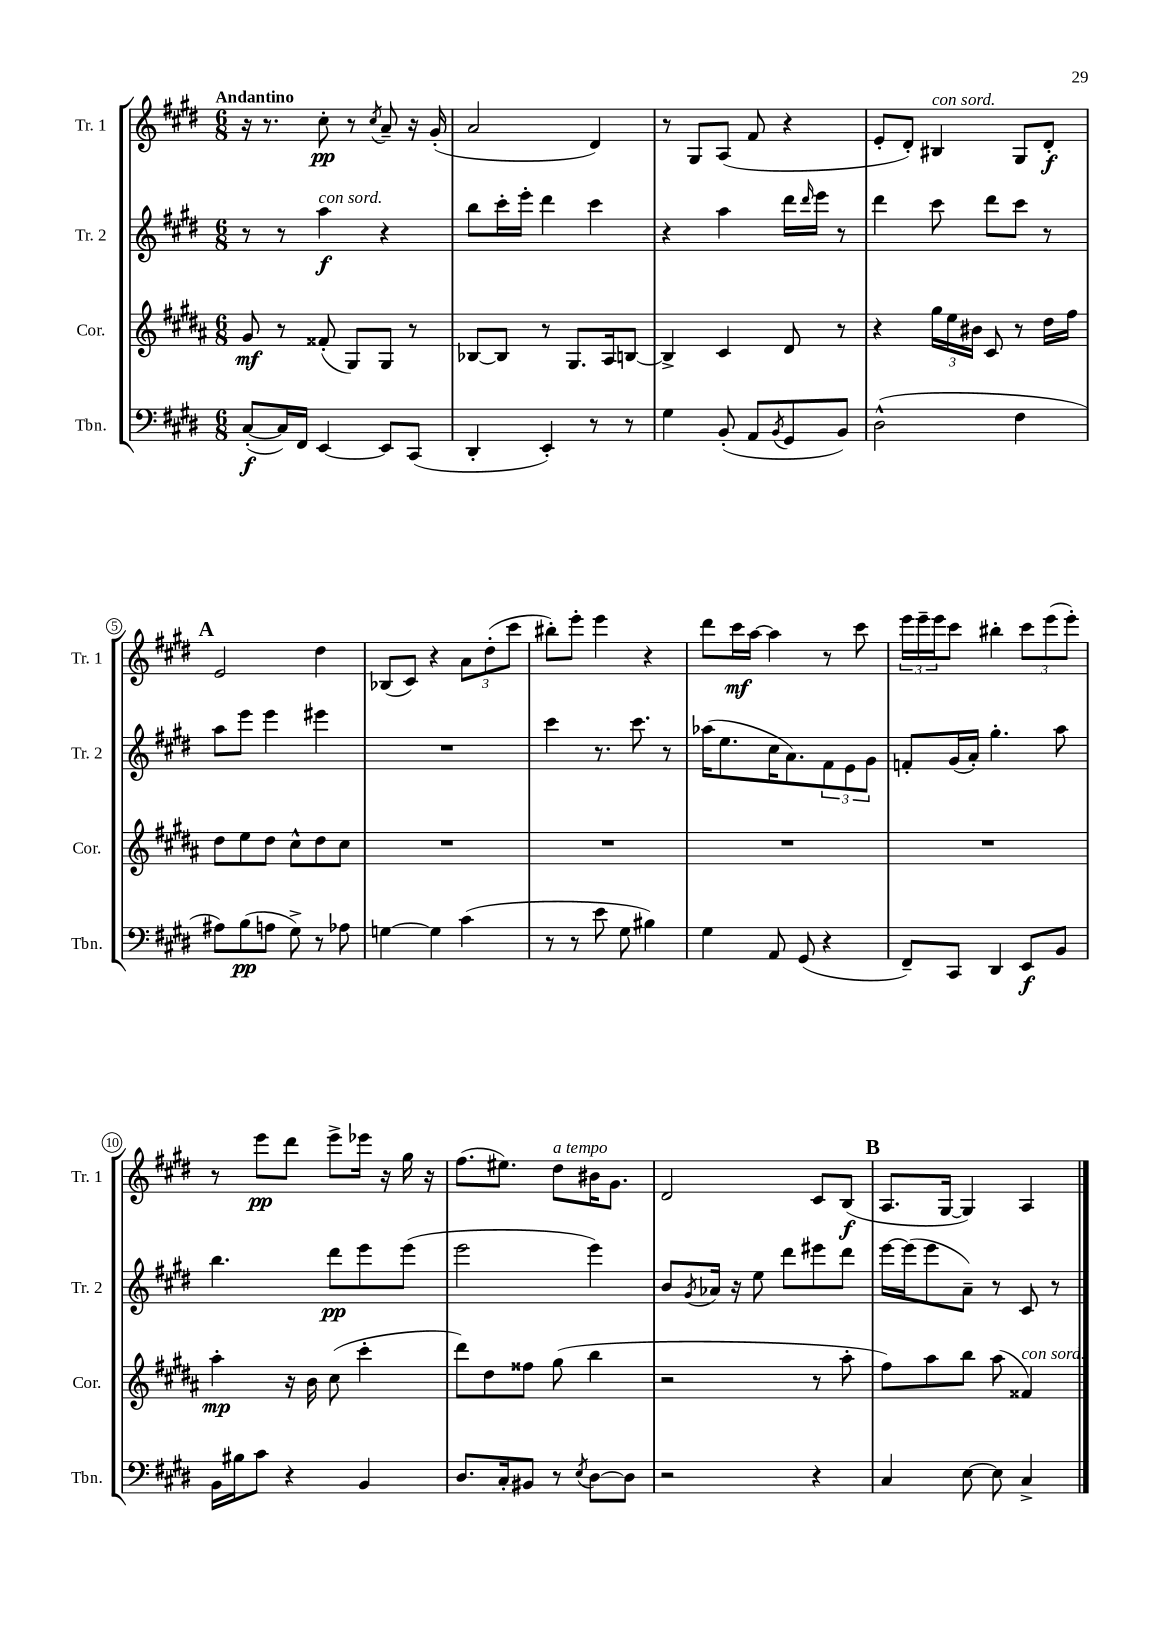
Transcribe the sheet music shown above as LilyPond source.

<<
\new StaffGroup <<
\new Staff = "s0" \with { instrumentName = "Tr. 1" shortInstrumentName = "Tr. 1" } {
    \clef treble \key e \major \numericTimeSignature \time 6/8 \tempo "Andantino"
    r16 r8. cis''8-.\pp r8 \acciaccatura { cis''8 } a'8-- r16 gis'16-.( |
    a'2 dis'4) |
    r8 gis8 a8( fis'8 r4 |
    e'8-. dis'8-.) bis4^\markup { \italic "con sord." } gis8 dis'8-.\f |
    \mark \markup { \bold "A" } e'2 dis''4 |
    bes8( cis'8) r4 \tuplet 3/2 { a'8 dis''8-.( cis'''8 } |
    bis''8-.) e'''8-. e'''4 r4 |
    dis'''8 cis'''16\mf a''16~ a''4 r8 cis'''8 |
    \tuplet 3/2 { e'''16 e'''16-- e'''16 } cis'''8 bis''4-. \tuplet 3/2 { cis'''8 e'''8( e'''8-.) } |
    r8 e'''8\pp dis'''8 e'''8-> ees'''16 r16 gis''16 r16 |
    fis''8.( eis''8.) dis''8^\markup { \italic "a tempo" } bis'16 gis'8. |
    dis'2 cis'8 b8\f( |
    \mark \markup { \bold "B" } a8. gis16~ gis4) a4 \bar "|." |
}
\new Staff = "s1" \with { instrumentName = "Tr. 2" shortInstrumentName = "Tr. 2" } {
    \clef treble \key e \major \numericTimeSignature \time 6/8
    r8 r8 a''4\f^\markup { \italic "con sord." } r4 |
    b''8 cis'''16-. e'''16-. dis'''4 cis'''4 |
    r4 a''4 dis'''16 \grace { dis'''16 } e'''16 r8 |
    dis'''4 cis'''8 dis'''8 cis'''8 r8 |
    \mark \markup { \bold "A" } a''8 e'''8 e'''4 eis'''4 |
    R2. |
    cis'''4 r8. cis'''8. r8 |
    aes''16( e''8. cis''16 a'8.) \tuplet 3/2 { fis'8 e'8 gis'8 } |
    f'8-. gis'16( a'16-.) gis''4.-. a''8 |
    b''4. dis'''8\pp e'''8 e'''8( |
    e'''2 e'''4) |
    b'8 \acciaccatura { gis'8 } aes'16 r16 e''8 dis'''8 eis'''8 dis'''8 |
    \mark \markup { \bold "B" } e'''16~ e'''16( e'''8 a'8--) r8 cis'8 r8 \bar "|." |
}
\new Staff = "s2" \with { instrumentName = "Cor." shortInstrumentName = "Cor." } {
    \clef treble \key b \major \numericTimeSignature \time 6/8
    gis'8\mf r8 fisis'8-.( gis8) gis8 r8 |
    bes8~ bes8 r8 gis8. ais16 b8~ |
    b4-> cis'4 dis'8 r8 |
    r4 \tuplet 3/2 { gis''16 e''16 bis'16 } cis'8 r8 dis''16 fis''16 |
    \mark \markup { \bold "A" } dis''8 e''8 dis''8 cis''8-^ dis''8 cis''8 |
    R2. |
    R2. |
    R2. |
    R2. |
    ais''4-.\mp r16 b'16 cis''8( cis'''4-. |
    dis'''8) dis''8 fisis''8 gis''8( b''4 |
    r2 r8 ais''8-. |
    \mark \markup { \bold "B" } fis''8) ais''8 b''8 ais''8( fisis'4^\markup { \italic "con sord." }) \bar "|." |
}
\new Staff = "s3" \with { instrumentName = "Tbn." shortInstrumentName = "Tbn." } {
    \clef bass \key e \major \numericTimeSignature \time 6/8
    cis8~-.\f( cis16) fis,16 e,4~ e,8 cis,8( |
    dis,4-. e,4-.) r8 r8 |
    gis4 b,8-.( a,8 \acciaccatura { b,8 } gis,8 b,8) |
    dis2-^( fis4 |
    \mark \markup { \bold "A" } ais8) b8\pp( a8 gis8->) r8 aes8 |
    g4~ g4 cis'4( |
    r8 r8 e'8 gis8 bis4) |
    gis4 a,8 gis,8( r4 |
    fis,8--) cis,8 dis,4 e,8\f b,8 |
    b,16 bis16 cis'8 r4 b,4 |
    dis8. cis16-. bis,8 r8 \acciaccatura { e8 } dis8~ dis8 |
    r2 r4 |
    \mark \markup { \bold "B" } cis4 e8~ e8 cis4-> \bar "|." |
}
>>
>>
\layout { \context { \Score \override BarNumber.stencil = #(make-stencil-circler 0.1 0.3 ly:text-interface::print) } }
